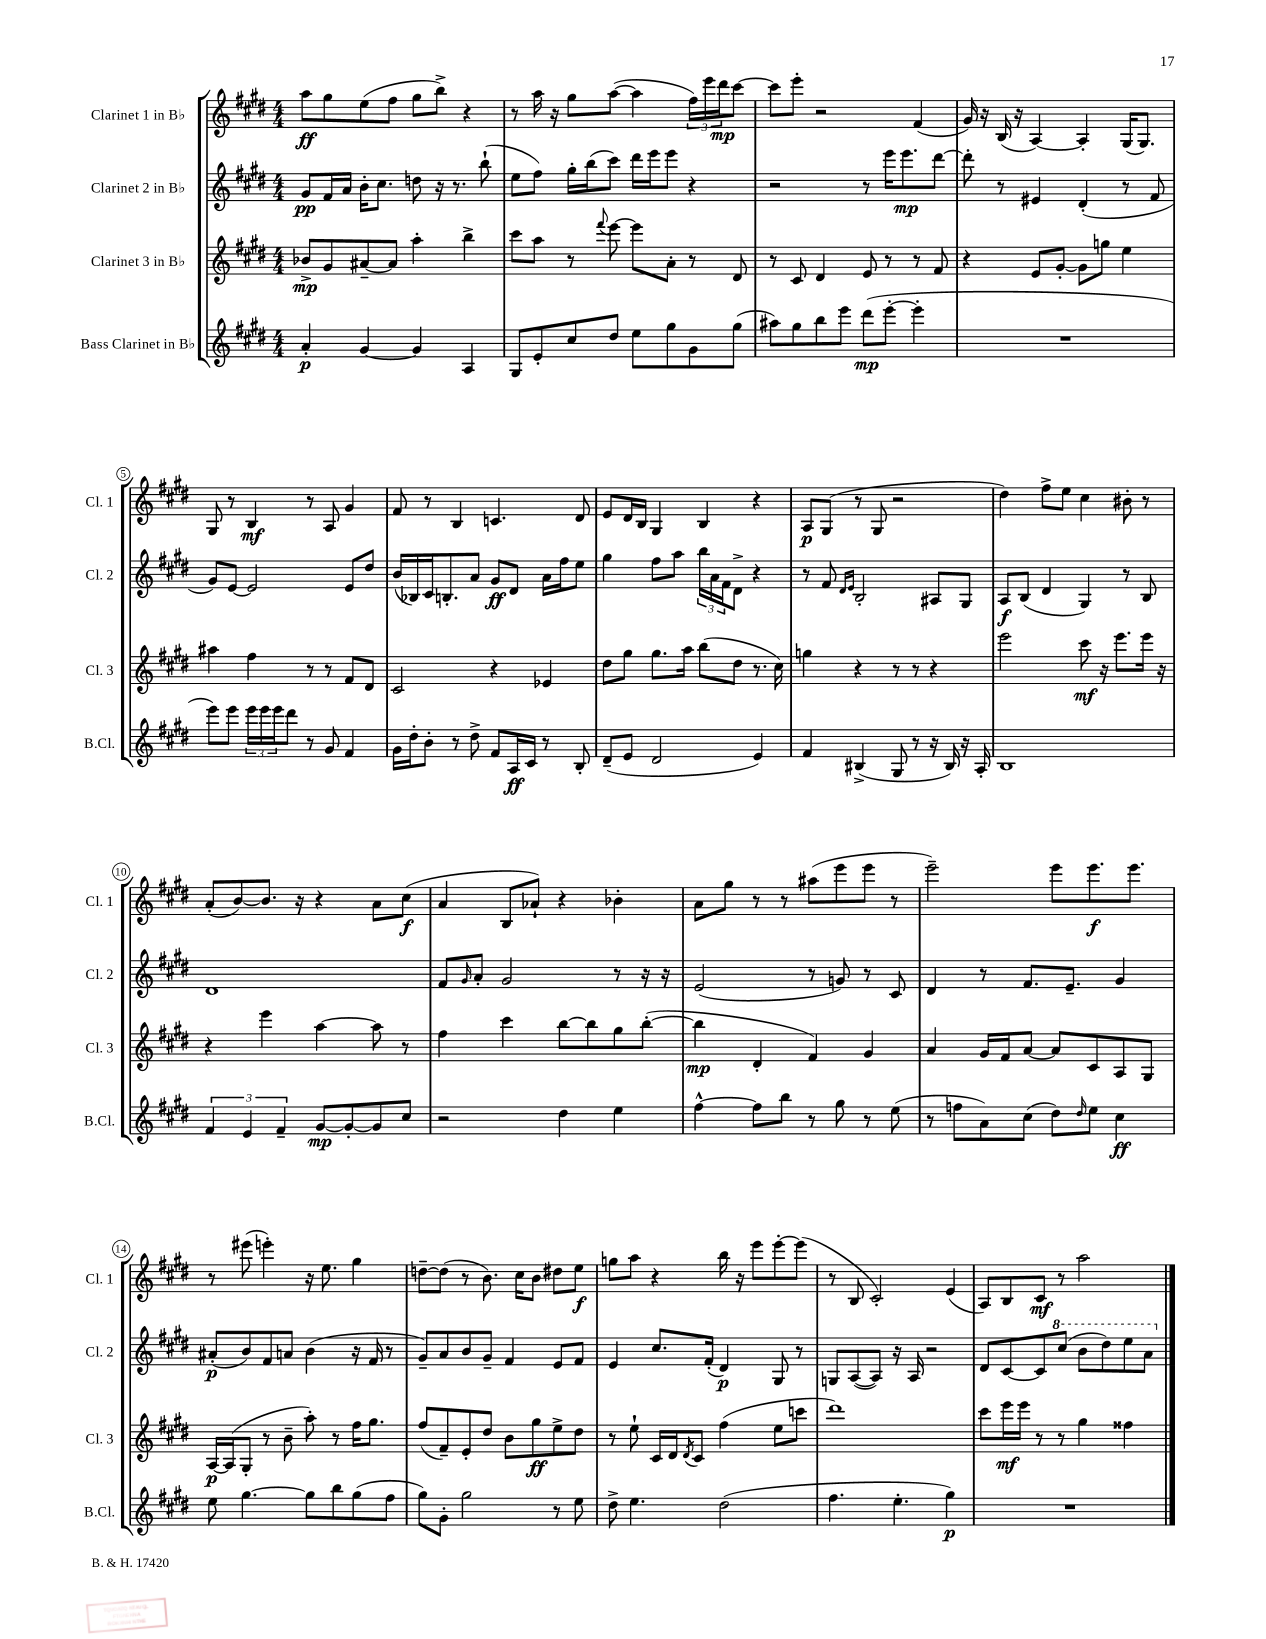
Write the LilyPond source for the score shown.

<<
\new StaffGroup <<
\new Staff = "s0" \with { instrumentName = "Clarinet 1 in Bb" shortInstrumentName = "Cl. 1" } {
    \clef treble \key e \major \numericTimeSignature \time 4/4
    a''8\ff gis''8 e''8( fis''8 gis''8 b''8->) r4 |
    r8 a''16 r16 gis''8 a''8~( a''4 \tuplet 3/2 { fis''16) e'''16 dis'''16\mp } cis'''8~ |
    cis'''8 e'''8-. r2 fis'4( |
    gis'16) r16 b16( r16 a4~) a4-. gis16( gis8.) |
    gis8 r8 b4\mf r8 a8 gis'4 |
    fis'8 r8 b4 c'4. dis'8 |
    e'8 dis'16 b16 gis4 b4 r4 |
    a8\p gis8( r8 gis8 r2 |
    dis''4) fis''8-> e''8 cis''4 bis'8-. r8 |
    a'8-.( b'8~) b'8. r16 r4 a'8 cis''8\f( |
    a'4 b8 aes'8-!) r4 bes'4-. |
    a'8 gis''8 r8 r8 ais''8( e'''8 e'''8 r8 |
    e'''2--) e'''8 e'''8.\f e'''8. |
    r8 eis'''8( e'''4-.) r16 e''8. gis''4 |
    d''8~-- d''8( r8 b'8.) cis''16 b'8 dis''8 e''8\f |
    g''8 a''8 r4 b''16 r16 e'''8 e'''8~-. e'''8( |
    r8 b8 cis'2-.) e'4( |
    a8) b8 cis'8\mf r8 a''2 \bar "|." |
}
\new Staff = "s1" \with { instrumentName = "Clarinet 2 in Bb" shortInstrumentName = "Cl. 2" } {
    \clef treble \key e \major \numericTimeSignature \time 4/4
    gis'8\pp fis'16 a'16 b'16-. cis''8. d''8 r16 r8. b''8-!( |
    e''8 fis''8) gis''16-. b''16( cis'''8) dis'''16 e'''16 e'''8 r4 |
    r2 r8 e'''16 e'''8.\mp dis'''8~ |
    dis'''8-. r8 eis'4 dis'4-.( r8 fis'8 |
    gis'8) e'8~ e'2 e'8 dis''8 |
    b'16( bes16) cis'16 b8.-. a'8 gis'8\ff dis'8 a'16 fis''16 e''8 |
    gis''4 fis''8 a''8 \tuplet 3/2 { b''16 a'16 fis'16 } dis'8-> r4 |
    r8 fis'8 \grace { dis'16 e'16 } b2-. ais8 gis8 |
    a8\f b8( dis'4 gis4) r8 b8 |
    dis'1 |
    fis'8 \grace { gis'16 } a'8-. gis'2 r8 r16 r16 |
    e'2( r8 g'8) r8 cis'8 |
    dis'4 r8 fis'8. e'8.-- gis'4 |
    ais'8-.\p( b'8) fis'8 a'8 b'4( r16 fis'16 r8 |
    gis'8--) a'8 b'8 gis'8-- fis'4 e'8 fis'8 |
    e'4 cis''8. fis'16-.( dis'4\p) gis8 r8 |
    g8 a8~( a8) r16 a16 r2 |
    dis'8 cis'8~ cis'8 \ottava #1 cis'''8( b''8 dis'''8) e'''8 a''8 \ottava #0 \bar "|." |
}
\new Staff = "s2" \with { instrumentName = "Clarinet 3 in Bb" shortInstrumentName = "Cl. 3" } {
    \clef treble \key e \major \numericTimeSignature \time 4/4
    bes'8->\mp gis'8 ais'8~-- ais'8 a''4-. b''4-> |
    cis'''8 a''8 r8 \appoggiatura { fis'''8 } e'''8~ e'''8 a'8-. r8 dis'8 |
    r8 cis'8 dis'4 e'8 r8 r8 fis'8 |
    r4 e'8 gis'8~-. gis'8 g''8 e''4 |
    ais''4 fis''4 r8 r8 fis'8 dis'8 |
    cis'2 r4 ees'4 |
    dis''8 gis''8 gis''8. a''16 b''8( dis''8 r8. cis''16) |
    g''4 r4 r8 r8 r4 |
    e'''2 cis'''8\mf r16 e'''8. e'''16 r16 |
    r4 e'''4 a''4~ a''8 r8 |
    fis''4 cis'''4 b''8~ b''8 gis''8 b''8~-.( |
    b''4\mp dis'4-. fis'4) gis'4 |
    a'4 gis'16 fis'16 a'8~ a'8 cis'8 a8 gis8 |
    a16~\p a16( gis8-. r8 b'8-- a''8-.) r8 fis''16 gis''8. |
    fis''8( fis'8--) e'8-. dis''8 b'8 gis''8\ff e''8-> dis''8 |
    r8 e''8-! cis'16 dis'16 \acciaccatura { dis'8 } cis'8 fis''4( e''8 c'''8 |
    dis'''1) |
    cis'''8 e'''16\mf e'''16 r8 r8 gis''4 fisis''4 \bar "|." |
}
\new Staff = "s3" \with { instrumentName = "Bass Clarinet in Bb" shortInstrumentName = "B.Cl." } {
    \clef treble \key e \major \numericTimeSignature \time 4/4
    a'4-.\p gis'4~ gis'4 a4 |
    gis8 e'8-. cis''8 dis''8 e''8 gis''8 gis'8 gis''8( |
    ais''8) gis''8 b''8 e'''8 dis'''8\mp( e'''8~-. e'''4-. |
    R1 |
    e'''8) e'''8 \tuplet 3/2 { e'''16 e'''16 e'''16 } dis'''8 r8 gis'8 fis'4 |
    gis'16 dis''16-. b'8-. r8 dis''8-> fis'8 a16\ff cis'16 r8 b8-. |
    dis'8--( e'8 dis'2 e'4) |
    fis'4 bis4->( gis8 r8 r16 bis16) r16 a16-. |
    b1 |
    \tuplet 3/2 { fis'4 e'4 fis'4-- } gis'8~\mp gis'8~-. gis'8 cis''8 |
    r2 dis''4 e''4 |
    fis''4~-^ fis''8 b''8 r8 gis''8 r8 e''8( |
    r8 f''8 a'8) cis''8( dis''8) \grace { dis''16 } e''8 cis''4\ff |
    e''8 gis''4.~ gis''8 b''8 gis''8( fis''8 |
    gis''8) gis'8-. gis''2 r8 e''8 |
    dis''8-> e''4. dis''2( |
    fis''4. e''4.-. gis''4\p) |
    R1 \bar "|." |
}
>>
>>
\layout { \context { \Score \override BarNumber.stencil = #(make-stencil-circler 0.1 0.3 ly:text-interface::print) } }
